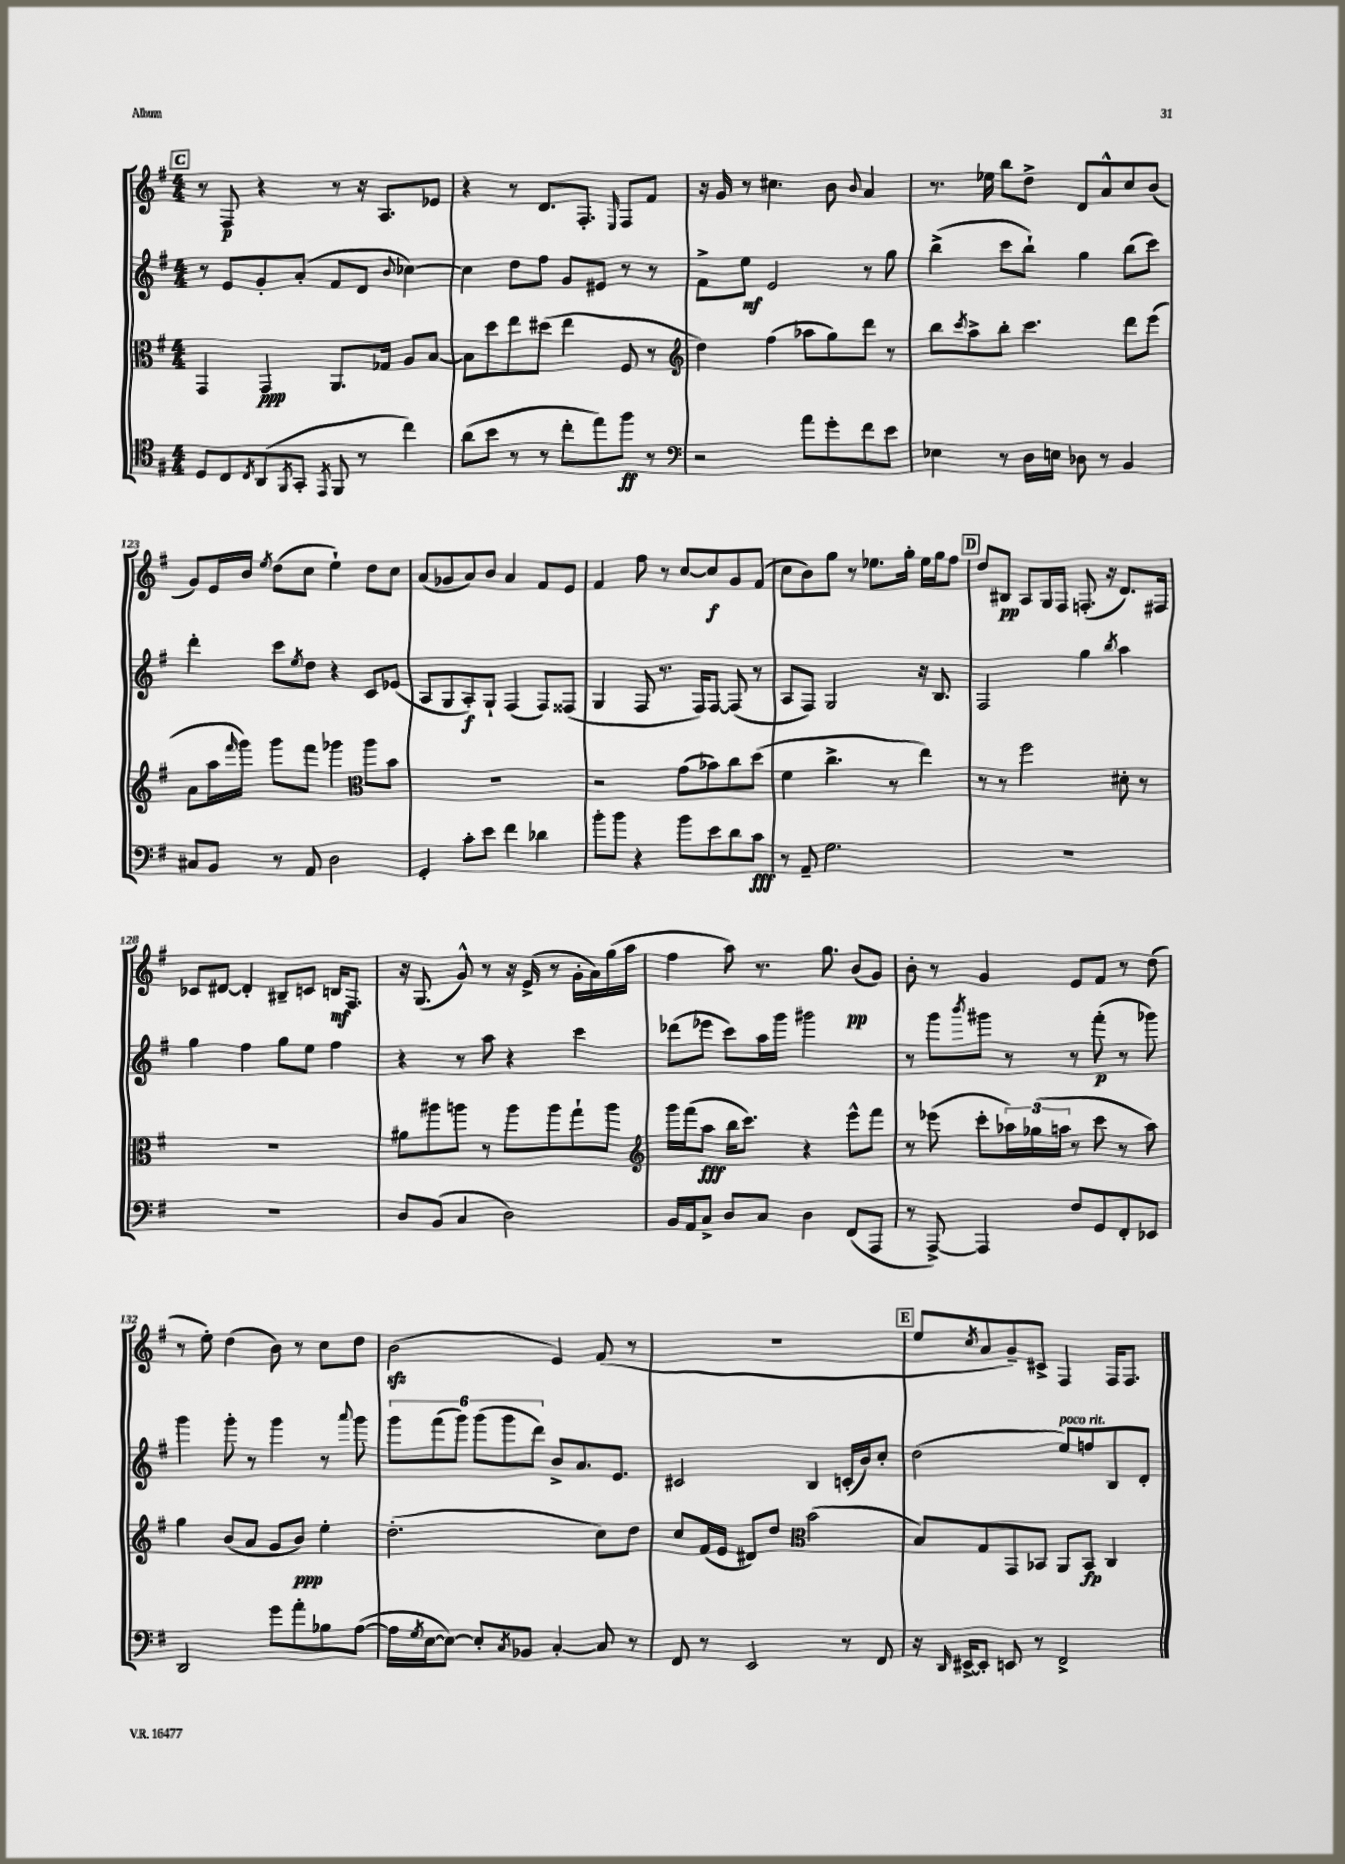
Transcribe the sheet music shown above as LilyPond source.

<<
\new StaffGroup <<
\new Staff = "s0" {
    \clef treble \key g \major \numericTimeSignature \time 4/4
    \mark \markup { \box "C" } r8 fis8\p r4 r8 r16 a8. ees'8 |
    r4 r8 d'8. fis8.-. \grace { e16 } fis8 fis'8 |
    r16 g'16 r8 cis''4. b'8 \appoggiatura { b'8 } a'4 |
    r8. ees''16 b''8 d''8-> d'8 a'8-^ c''8 b'8( |
    g'8) e'16 b'16 \acciaccatura { e''8 } d''8( c''8 e''4-!) d''8 c''8 |
    a'8( ges'8 a'8) b'8 a'4 fis'8 e'8 |
    fis'4 fis''8 r8 c''8~ c''8\f g'8 fis'8( |
    c''8 b'8) g''8 r8 ees''8. g''16-. ees''16 g''16 fis''8 |
    \mark \markup { \box "D" } d''8 bis8\pp a8 g16 fis16 f8.-.( r16 d'8.) fis16 |
    ces'8 dis'8~ dis'4-. bis8-- c'8 b16\mf fis8. |
    r16 g8.( g'8-^) r8 r16 e'16->( r8 g'16-. a'16) g''16( a''16 |
    fis''4 a''8) r8. g''8. b'8\pp( g'8) |
    b'8-. r8 g'4 e'8 fis'8 r8 d''8( |
    r8 e''8-.) d''4( b'8) r8 c''8 d''8 |
    b'2\sfz( e'4) fis'8( r8 |
    R1 |
    \mark \markup { \box "E" } e''8 \acciaccatura { c''8 } a'8 g'8--) cis'8-> fis4 fis16 fis8. \bar "|." |
}
\new Staff = "s1" {
    \clef treble \key g \major \numericTimeSignature \time 4/4
    \mark \markup { \box "C" } r8 e'8 g'8-. a'8-.( fis'8 d'8 \appoggiatura { b'8 } ces''4~) |
    ces''4 d''8 fis''8 g'8 eis'8 r8 r8 |
    fis'8-> e''8\mf e'2 r8 g''8 |
    b''4->( c'''8 b''8-!) g''4 b''8( c'''8) |
    d'''4-. c'''8 \acciaccatura { e''8 } d''8 r4 c'8 ees'8( |
    a8 g8 a8-.\f) g8-! fis4( fis8) fisis8( |
    g4 fis8 r8. fis16) fis8~ fis8( r8 |
    a8 fis8) g2 r16 b8. |
    \mark \markup { \box "D" } fis2 g''4 \acciaccatura { b''8 } a''4 |
    g''4 fis''4 g''8 e''8 fis''4 |
    r4 r8 a''8 r4 c'''4 |
    des'''8( ees'''8 c'''8) a''16 g'''16 gis'''2 |
    r8 g'''8 \acciaccatura { b'''8 } gis'''8 r8 r8 fis'''8-.\p( r8 ges'''8) |
    g'''4 g'''8-. r8 g'''4 r8 \appoggiatura { a'''8 } g'''8 |
    \tuplet 6/4 { g'''8 fis'''8( g'''8) g'''8( g'''8 d'''8) } b'8-> a'8. e'8. |
    cis'2 b4 c'16-.( b'16) c''8-. |
    \mark \markup { \box "E" } d''2( e''8^\markup { \italic "poco rit." }) f''8 b8 d'8-. \bar "|." |
}
\new Staff = "s2" {
    \clef alto \key g \major \numericTimeSignature \time 4/4
    \mark \markup { \box "C" } g,4 g,4\ppp a,8. ges16 a8 b8~ |
    b8 d''8 e''8 dis''8( e''4 fis8 r8 |
    \clef treble d''4) fis''4( aes''8 g''8) d'''8 r8 |
    b''8 \acciaccatura { c'''8 } a''8-> b''8-. c'''4. d'''8 e'''8( |
    a'8 a''16 \grace { fis'''16 } g'''16) g'''8 fis'''8 ges'''4 \clef alto a''8 b'8 |
    R1 |
    r2 g'8( bes'8) c''8 d''8( |
    fis'4 c''4.-> r8 e''4) |
    \mark \markup { \box "D" } r8 r8 fis''2 dis'8-. r8 |
    R1 |
    ais'8 ais''8 a''8 r8 a''8 a''8 g''8-! a''8 |
    \clef treble g'''16 fis'''16( a''8\fff b''16 c'''8.) r4 e'''8-^ fis'''8 |
    r8 ees'''8( c'''8-. \tuplet 3/2 { aes''16) ges''16( a''16 } r8 c'''8 r8 a''8) |
    g''4 b'8( a'8 g'8 b'8\ppp) e''4-. |
    d''2.-.( c''8) d''8 |
    c''8 fis'16( e'16 dis'8) d''8 \clef alto b'2( |
    \mark \markup { \box "E" } b8) g8 g,8 bes,8 a,8 bes,8\fp c4 \bar "|." |
}
\new Staff = "s3" {
    \clef tenor \key g \major \numericTimeSignature \time 4/4
    \mark \markup { \box "C" } d8 c8 \acciaccatura { c8 } a,8( \acciaccatura { fis,8 } g,8-. \acciaccatura { e,8 } fis,8 r8 c''4) |
    a'8( b'8 r8 r8 c''8-. e''8) fis''8\ff r8 |
    \clef bass r2 a'8 g'8-. fis'8 e'8 |
    ees4 r8 d16 e16 des8 r8 b,4 |
    cis8 b,8 r8 a,8 d2 |
    g,4-. c'8-. e'8 fis'4 des'4 |
    b'8-. b'8 r4 b'8 e'8 d'8 c'8\fff |
    r8 a,8-- g2. |
    \mark \markup { \box "D" } R1 |
    R1 |
    d8 b,8( c4 d2) |
    b,16 a,16 c8-> d8 c8 d4 fis,8( a,,8 |
    r8 a,,8~->) a,,4 fis8 g,8 fis,8-. ees,8 |
    d,2 g'8 a'8-. bes8 a8~( |
    a16 \acciaccatura { g8 } e16~ e8~) e8-. \acciaccatura { c8 } bes,8 c4~-. c8 r8 |
    fis,8 r8 e,2 r8 fis,8 |
    \mark \markup { \box "E" } r16 \grace { d,16 } eis,16~-> eis,8-. e,8 r8 fis,2-> \bar "|." |
}
>>
>>
\layout { \context { \Score currentBarNumber = #119 } }
